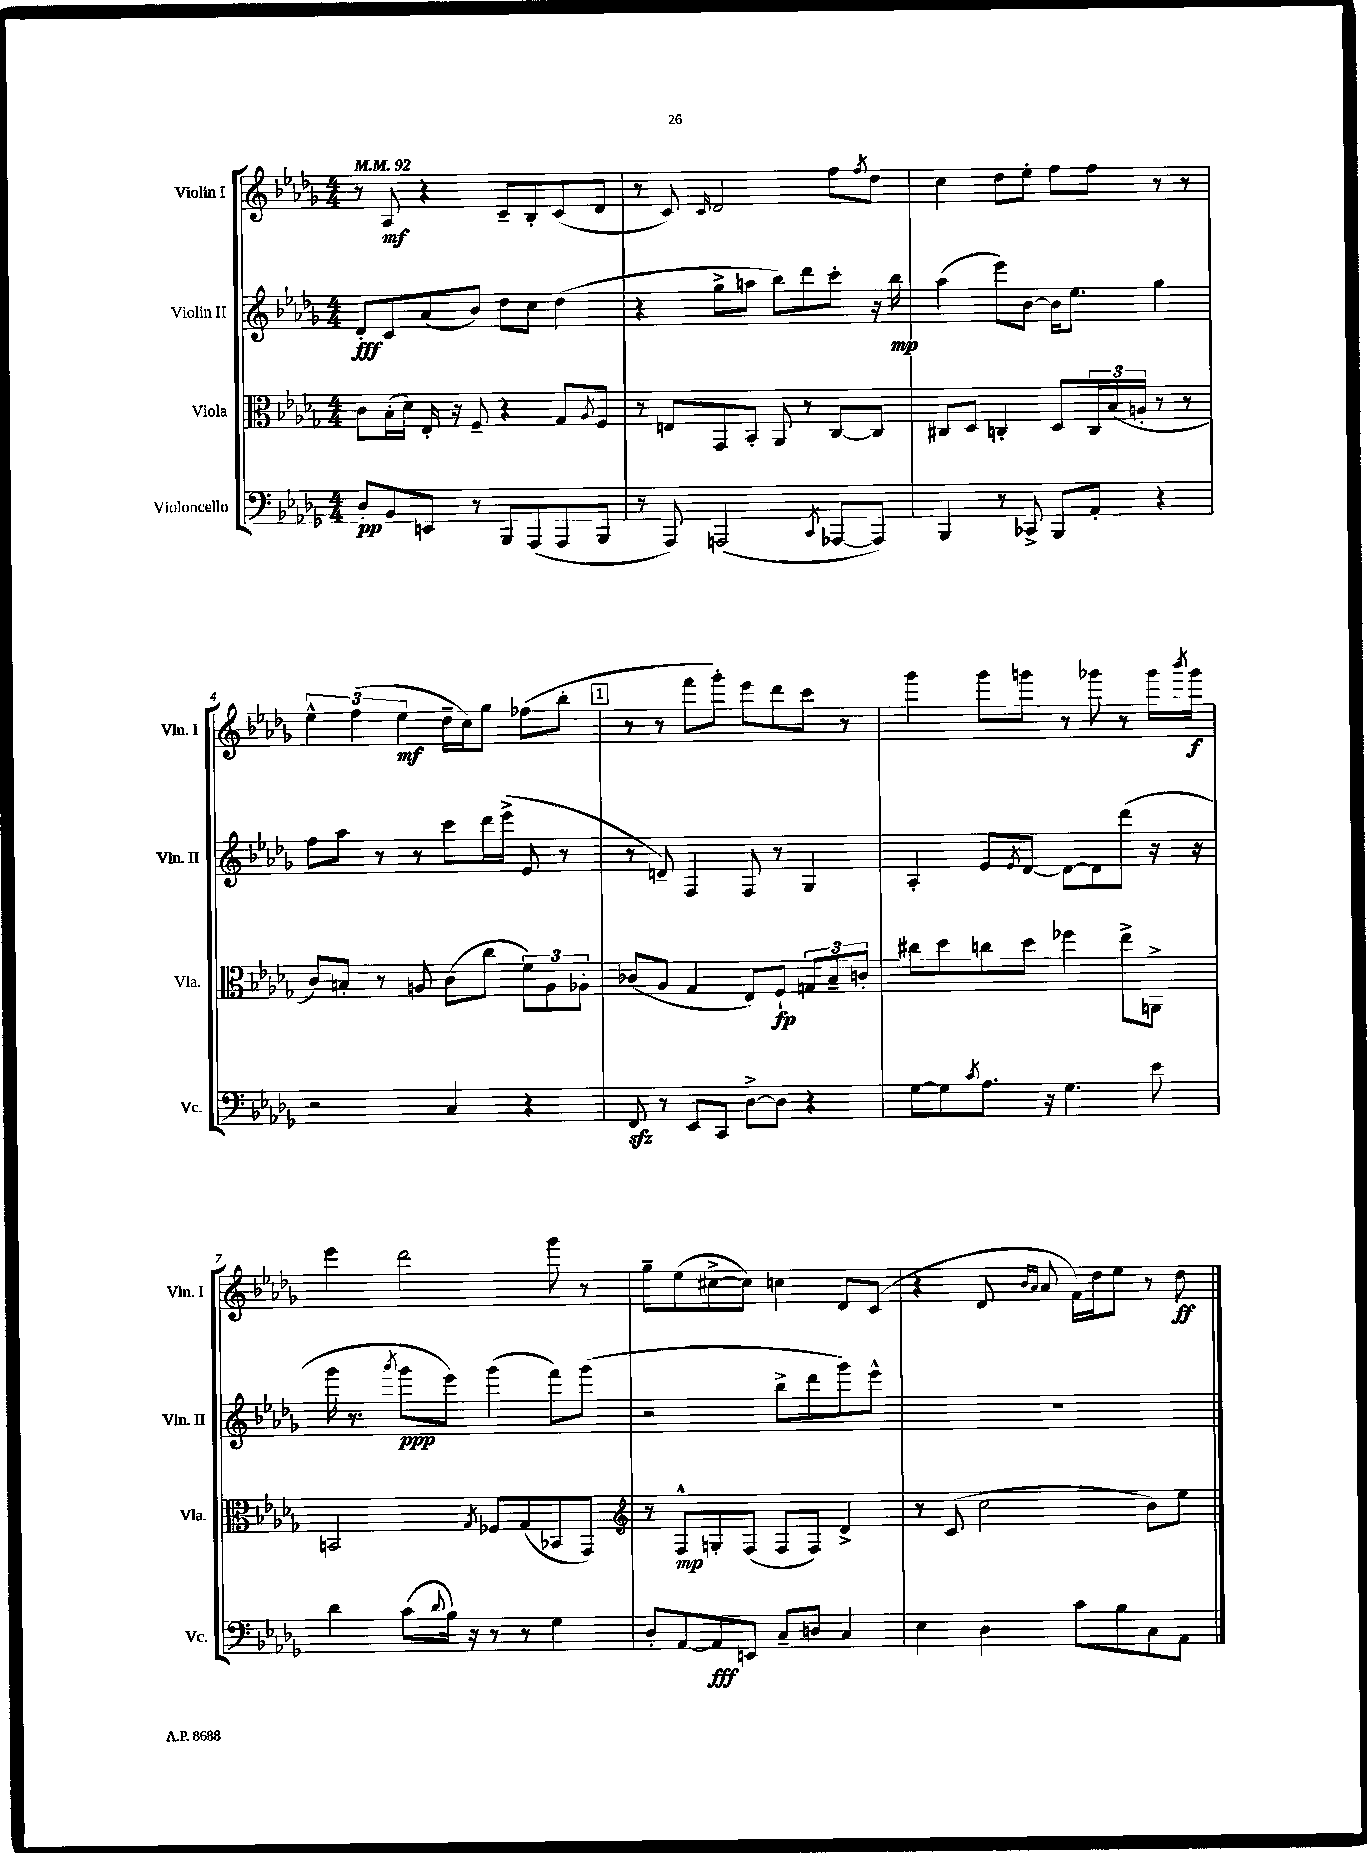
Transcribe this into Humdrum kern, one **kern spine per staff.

**kern	**kern	**kern	**kern
*staff4	*staff3	*staff2	*staff1
*clefF4	*clefC3	*clefG2	*clefG2
*k[b-e-a-d-g-]	*k[b-e-a-d-g-]	*k[b-e-a-d-g-]	*k[b-e-a-d-g-]
*M4/4	*M4/4	*M4/4	*M4/4
*MM92	*MM92	*MM92	*MM92
8D-'	8c	8d-'	8r
8BB-	(16B-'	8c	8A-
.	16d-)	.	.
8EE	16E-'	(8a-	4r
.	16r	.	.
8r	8F~	8b-)	.
8BBB-	4r	8dd-	8c~
(8AAA-	.	8cc	8B-'
8AAA-	8G-	(4dd-	(8c
.	8qA-	.	.
8BBB-	8F	.	8d-
=	=	=	=
8r	8r	4r	8r
8AAA-)	8E	.	8c)
.	.	.	16qqc
(2AAA	8GG-	8gg-^	2d-
.	8BB-'	8aa	.
.	8AA-	8bb-)	.
.	8r	8ddd-	.
8qCC	.	.	.
[8AAA-	[8C	8ccc'	8ff
.	.	.	8qff
8AAA-])	8C]	16r	8dd-
.	.	16bb-	.
=	=	=	=
4BBB-	8C#	(4aa-	4cc
.	8D-	.	.
8r	4C'	8eee-)	8dd-
8CC-^	.	[8b-	8ee-'
8BBB-	8D-	16b-]	8ff
.	.	8.ee-	.
8AA-'	24C	.	8ff
.	(24B-	.	.
.	24A'	.	.
4r	8r	4gg-	8r
.	8r	.	8r
=	=	=	=
2r	8c)	8ff	6ee-^^
.	8B'	8aa-	.
.	.	.	(6ff
.	8r	8r	.
.	.	.	6ee-
.	8A	8r	.
4C	(8c	8ccc	16dd-~
.	.	.	16cc)
.	8cc	16ddd-	8gg-
.	.	(16eee-^	.
4r	12f)	8e-	(8ff-
.	12A	.	.
.	.	8r	8bb-'
.	12A-'	.	.
=	=	=	=
8FF	(8c-	8r	8r
8r	8A-	8d~)	8r
8EE-	4G-	4F	8fff
8CC	.	.	8ggg-')
[8D-^	8E-)	8F	8eee-
8D-]	8F`	8r	8ddd-
4r	12G	4G-	8ccc
.	12B-~	.	.
.	.	.	8r
.	12c'	.	.
=	=	=	=
[8G-	8cc#	4A-'	4ggg-
8G-]	8dd-	.	.
8qc	.	.	.
8.A-	8cc	8e-	8ggg-
.	.	8qe-	.
.	8dd-	[8d-	8ggg
16r	.	.	.
4.G-	4ff-	8d-_	8r
.	.	8d-]	8ggg-
.	8ee-^	(8ddd-	8r
8e-	8AA^	16r	16ggg-
.	.	.	8qbbb-
.	.	16r	16ggg-
=	=	=	=
4d-	2BB	16ggg-	4eee-
.	.	8.r	.
.	.	8qaaa-	.
(8c	.	8ggg-	2ddd-
8qqd-	.	.	.
16B-)	.	8eee-)	.
16r	.	.	.
.	8qG-	.	.
8r	8F-	(4ggg-	.
8r	(8G-	.	.
4G-	8BB-	8fff)	8ggg-
.	8GG-)	(8ggg-	8r
=	=	=	=
*	*clefG2	*	*
8D-'	8r	2r	8gg-~
[8AA-	8F^^	.	(8ee-
8AA-]	8G'	.	[8cc#^
8EE	(8F	.	8cc#])
8C~	8F	8bb-^	4cc
8D	8F)	8ddd-	.
4C	4d-^	8ggg-)	8d-
.	.	8eee-^^	(8c
=	=	=	=
4E-	8r	1r	4r
.	(8c	.	.
4D-	2cc	.	8d-
.	.	.	16qqb-
.	.	.	16qqa-
.	.	.	8a-
8c	.	.	16f)
.	.	.	16dd-
8B-	.	.	8ee-
8C	8b-)	.	8r
8AA-	8ee-	.	8dd-
==	==	==	==
*-	*-	*-	*-
